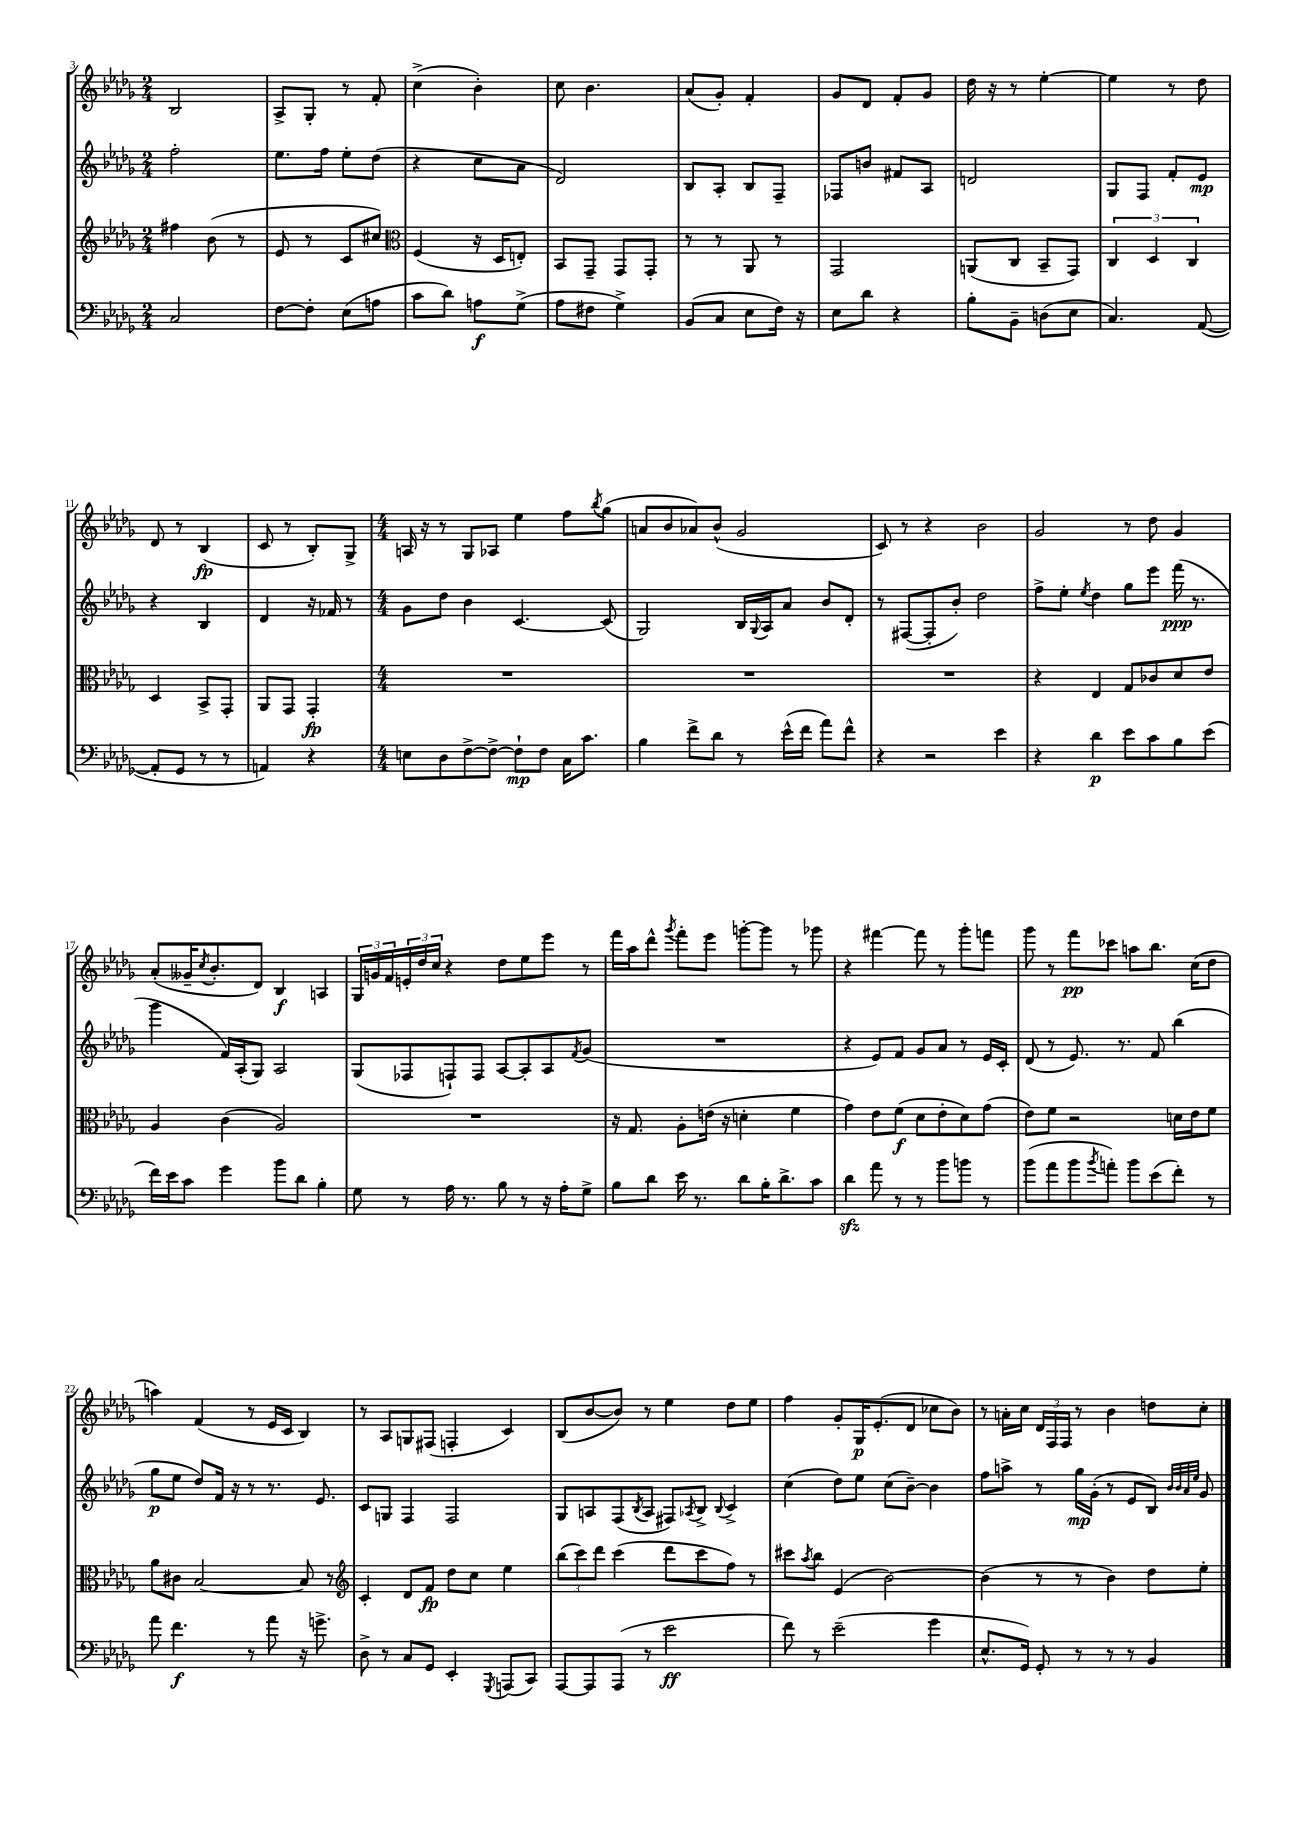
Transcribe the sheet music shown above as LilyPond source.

<<
\new StaffGroup <<
\new Staff = "s0" {
    \clef treble \key des \major \numericTimeSignature \time 2/4
    bes2 |
    aes8-> ges8-. r8 f'8-. |
    c''4->( bes'4-.) |
    c''8 bes'4. |
    aes'8( ges'8-.) f'4-. |
    ges'8 des'8 f'8-. ges'8 |
    des''16 r16 r8 ees''4~-. |
    ees''4 r8 des''8 |
    des'8 r8 bes4\fp( |
    c'8 r8 bes8-.) ges8-> |
    \numericTimeSignature \time 4/4 a16 r16 r8 ges8 aes8 ees''4 f''8 \acciaccatura { bes''8 } ges''8( |
    a'8 bes'8 aes'8) bes'8-^( ges'2 |
    c'8) r8 r4 bes'2 |
    ges'2 r8 des''8 ges'4 |
    aes'8-.( geses'16-- \acciaccatura { c''8 } bes'8.-. des'8) bes4\f a4 |
    \tuplet 3/2 { ges16 g'16 f'16 } \tuplet 3/2 { e'16-. des''16 c''16 } r4 des''8 ees''8 ees'''8 r8 |
    f'''16 aes''16 des'''8-^ \acciaccatura { ges'''8 } f'''8-. ees'''8 g'''8~-. g'''8 r8 ges'''8 |
    r4 fis'''4~ fis'''8 r8 ges'''8-. f'''8 |
    ges'''8 r8 f'''8\pp ces'''8 a''8 bes''8. c''16( des''8 |
    a''4) f'4( r8 ees'16 c'16 bes4) |
    r8 aes8 g8 fis8( f4-. c'4) |
    bes8( bes'8~ bes'8) r8 ees''4 des''8 ees''8 |
    f''4 ges'8-. ges16\p ees'8.-.( des'8 ces''8 bes'8) |
    r8 a'16-. c''16 \tuplet 3/2 { des'16 f16 f16 } r8 bes'4 d''8 c''8-. \bar "|." |
}
\new Staff = "s1" {
    \clef treble \key des \major \numericTimeSignature \time 2/4
    f''2-. |
    ees''8. f''16 ees''8-. des''8( |
    r4 c''8 aes'8 |
    des'2) |
    bes8 aes8-. bes8 f8-- |
    fes8 b'8 fis'8 aes8 |
    d'2 |
    ges8 f8 f'8-. ees'8\mp |
    r4 bes4 |
    des'4 r16 fes'16 r8 |
    \numericTimeSignature \time 4/4 ges'8 des''8 bes'4 c'4.~ c'8( |
    ges2) bes16 \appoggiatura { ges8 } aes16 aes'8 bes'8 des'8-. |
    r8 fis8~( fis8-. bes'8-.) des''2 |
    f''8-> ees''8-. \acciaccatura { ees''8 } des''4 ges''8 ees'''8 f'''16\ppp( r8. |
    ges'''4 f'16) aes16-.( ges8) aes2 |
    ges8( fes8 f8-!) f8 aes8~ aes8-. aes8 \acciaccatura { f'8 } ges'8( |
    R1 |
    r4 ees'8) f'8 ges'8 aes'8 r8 ees'16 c'16-. |
    des'8( r8 ees'8.) r8. f'8 bes''4( |
    ges''8\p ees''8 des''8) f'16 r16 r8 r8. ees'8. |
    c'8 g8 f4 f2 |
    ges8 a8 f8( \acciaccatura { bes8 } a8 fis8) \acciaccatura { aes8 } bes8-> \appoggiatura { bes8 } c'4-> |
    c''4( des''8) ees''8 c''8( bes'8~--) bes'4 |
    f''8 a''8-> r8 ges''16\mp ges'16-.( r8 ees'8 bes8) \grace { bes'32 bes'32 aes'32 ees''32 } ges'8 \bar "|." |
}
\new Staff = "s2" {
    \clef treble \key des \major \numericTimeSignature \time 2/4
    fis''4 bes'8( r8 |
    ees'8 r8 c'8 cis''8) |
    \clef alto f4( r16 des16 e8-.) |
    bes,8 ges,8-- ges,8 ges,8-. |
    r8 r8 aes,8 r8 |
    ges,2 |
    a,8( c8 bes,8-- ges,8) |
    \tuplet 3/2 { c4 des4 c4 } |
    des4 bes,8-> ges,8-. |
    aes,8 ges,8 ges,4-.\fp |
    \numericTimeSignature \time 4/4 R1 |
    R1 |
    R1 |
    r4 ees4 ges8 ces'8 des'8 ees'8 |
    aes4 c'4( aes2) |
    R1 |
    r16 ges8. aes8-. e'16( r16 d'4-. f'4 |
    ges'4) ees'8 f'8\f( des'8 ees'8-. des'8) ges'8( |
    ees'8) f'8 r2 d'16 ees'16 f'8 |
    aes'8 cis'8 bes2~ bes8 r8 |
    \clef treble c'4-. des'8 f'8\fp des''8 c''8 ees''4 |
    \tuplet 3/2 { bes''8( c'''8) des'''8 } c'''4( des'''8 c'''8 f''8) r8 |
    cis'''8 \acciaccatura { aes''8 } bes''8 ees'4( bes'2~) |
    bes'4( r8 r8 bes'4) des''8 ees''8-. \bar "|." |
}
\new Staff = "s3" {
    \clef bass \key des \major \numericTimeSignature \time 2/4
    c2 |
    f8~ f8-. ees8( a8 |
    c'8 des'8) a8\f ges8->( |
    aes8 fis8 ges4->) |
    bes,8( c8 ees8 f16) r16 |
    ees8 des'8 r4 |
    bes8-. bes,8-- d8( ees8 |
    c4.) aes,8~( |
    aes,8-. ges,8 r8 r8 |
    a,4) r4 |
    \numericTimeSignature \time 4/4 e8 des8 f8~-> f8~-> f8-!\mp f8 c16 c'8. |
    bes4 f'8-> des'8 r8 ees'16-^( f'16 aes'8) f'8-^ |
    r4 r2 ees'4 |
    r4 des'4\p ees'8 c'8 bes8 ees'8( |
    f'16) ees'16 c'8 ges'4 bes'8 des'8 bes4-. |
    ges8 r8 aes16 r8. bes8 r8 r16 aes16-. ges8-> |
    bes8 des'8 ees'16 r8. des'8 bes16-. des'8.-> c'8 |
    des'4\sfz aes'8 r8 r8 bes'8 b'8 r8 |
    bes'8( aes'8 bes'8 \acciaccatura { bes'8 } a'8-.) bes'8 ees'8( f'8-.) r8 |
    aes'8 f'4.\f r8 aes'8 r16 g'8.-> |
    des8-> r8 c8 ges,8 ees,4-. \acciaccatura { ges,,8 } a,,8( c,8) |
    aes,,8~ aes,,8 aes,,8( r8 ees'2\ff |
    f'8) r8 ees'2--( ges'4 |
    ees8.-^ ges,16) ges,8-. r8 r8 r8 bes,4 \bar "|." |
}
>>
>>
\layout { \context { \Score currentBarNumber = #3 } }
